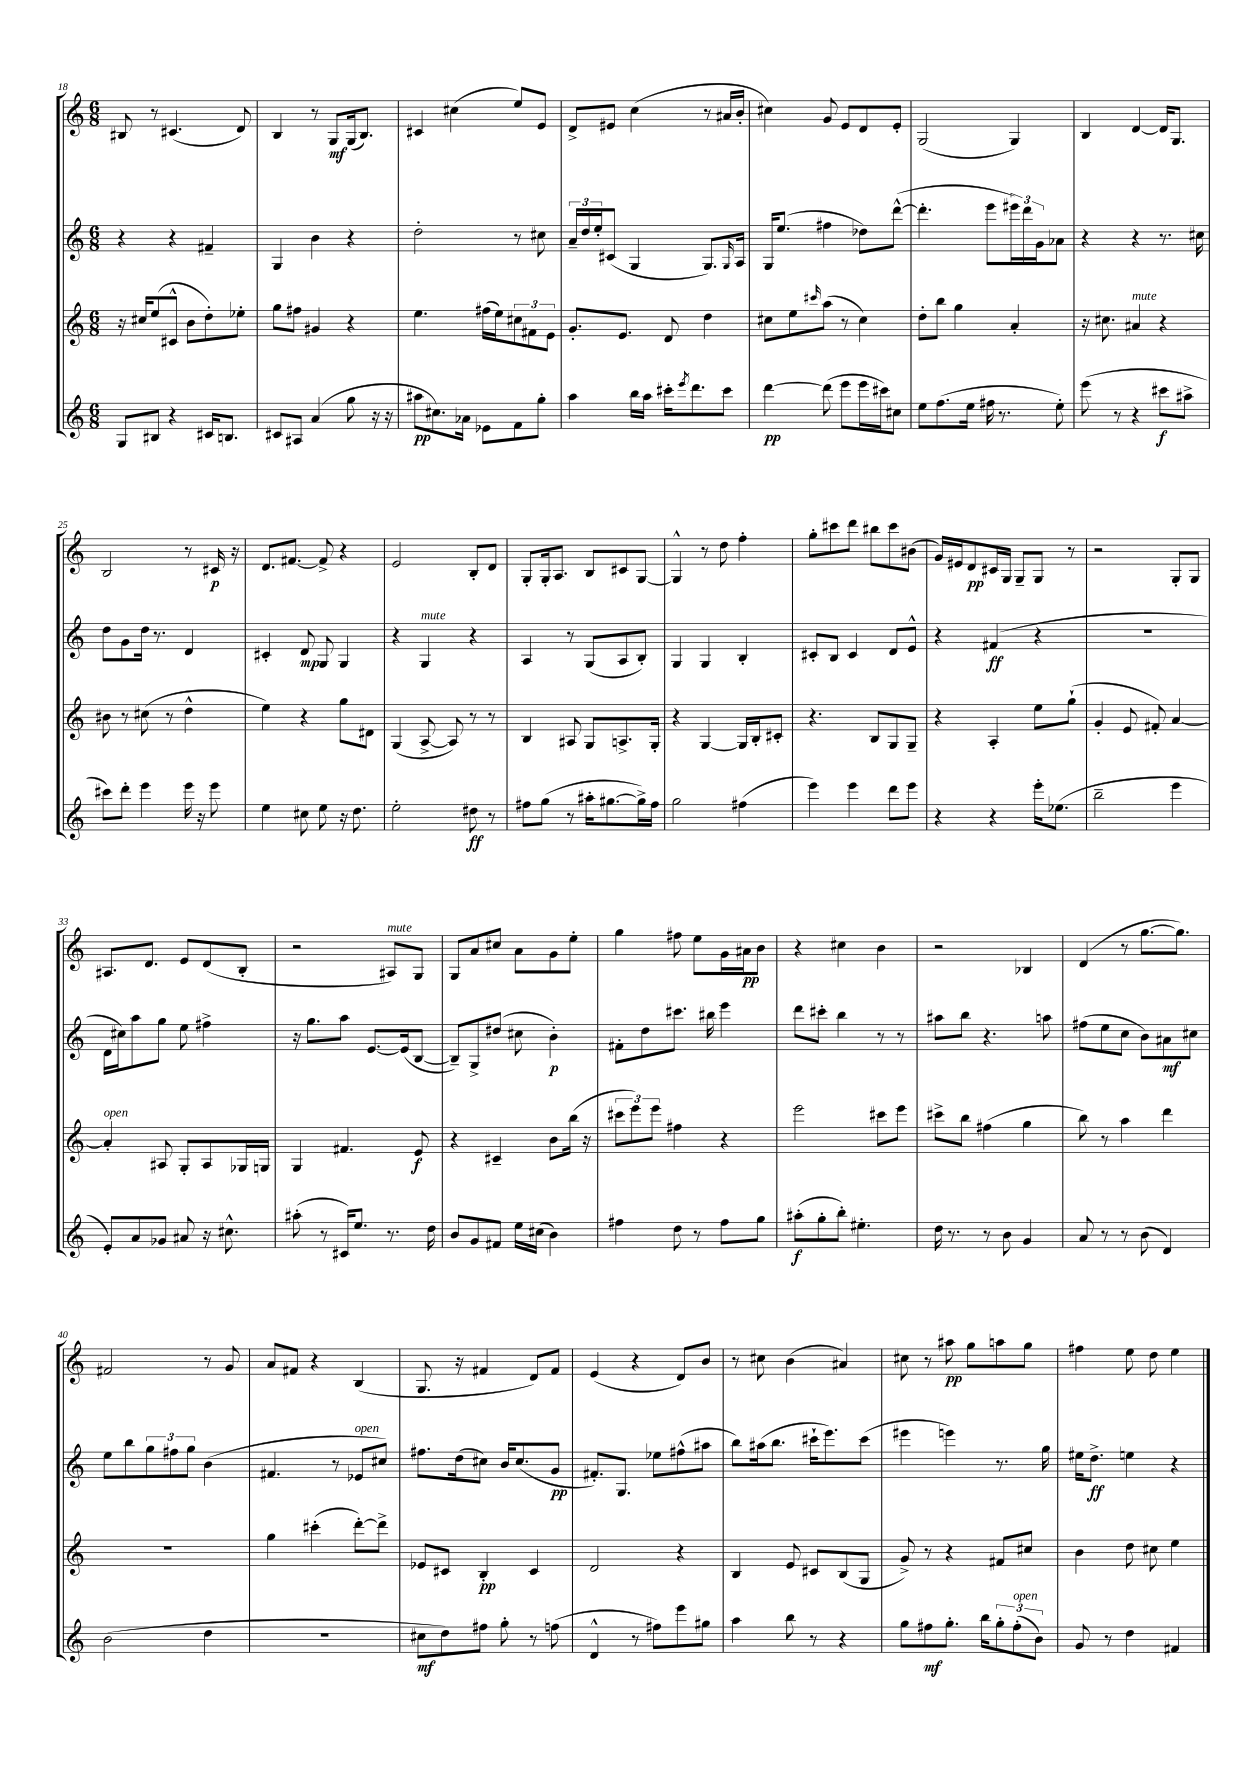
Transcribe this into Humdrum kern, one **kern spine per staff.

**kern	**kern	**kern	**kern
*staff4	*staff3	*staff2	*staff1
*clefG2	*clefG2	*clefG2	*clefG2
*k[]	*k[]	*k[]	*k[]
*M6/8	*M6/8	*M6/8	*M6/8
8G/L	16r	4r	8B#/
.	16cc#/LK	.	.
8B#/J	(8ee/	.	8r
4r	8c#^^/J	4r	(4.c#/
.	8b\L	.	.
16c#/LK	8dd'\)	4f#~/	.
8.B/J	.	.	.
.	8ee-'\J	.	8d/)
=	=	=	=
8c#/L	8gg\L	4G/	4B/
8A#/J	8ff#\J	.	.
(4a/	4g#/	4b\	8r
.	.	.	8G/L
8gg\	4r	4r	(16G/k
.	.	.	8.B/J)
16r	.	.	.
16r	.	.	.
=	=	=	=
8aa#\L	4.ee\	2dd'\	4c#/
8.cc#\)	.	.	.
.	.	.	(4cc#\
16a-\Jk	.	.	.
8e-\L	(16ff#\LL	.	.
.	16ee\J)	.	.
8f\	12cc#\	8r	8ee/L)
.	12f#\	.	.
8gg'\J	.	8cc#\	8e/J
.	12e\J	.	.
=	=	=	=
4aa\	8.g'/L	24a~/LL	8d^/L
.	.	24dd/	.
.	.	24ee'/J	.
.	.	(8c#/J	8e#/J
.	8.e/J	.	.
16bb\LL	.	4G/	(4cc\
16aa\JJ	.	.	.
16ccc#'\LK	8d/	.	.
8qeee/	.	.	.
8.ddd\	.	.	.
.	4dd\	8.G/L)	8r
8ccc#\J	.	.	16a#/LL
.	.	16qqG/	.
.	.	16A/Jk	16b'/JJ
=	=	=	=
[4ddd\	8cc#\L	16G/LK	4cc#\)
.	.	(8.ee/J	.
.	8ee\	.	.
.	16qqccc#/	.	.
(8ddd\]	(8aa\J	4ff#\	8g/
8eee\L	8r	.	8e/L
16eee\L	4cc#\)	8dd-\L)	8d/
16ccc#\J)	.	.	.
8cc#\J	.	([8ddd^^\J	8e'/J
=	=	=	=
8ee\L	8dd'\L	4.ddd'\]	(2G/
(8.ff\	8bb\J	.	.
.	4gg\	.	.
16ee\Jk	.	.	.
16ff#\	.	8eee\L	.
8.r	.	.	.
.	4a'/	24eee#\L)	4G/)
.	.	24ddd\	.
.	.	24g\J	.
8ee'\)	.	8a-\J	.
=	=	=	=
(8eee\	16r	4r	4B/
.	8.cc#\	.	.
8r	.	.	.
4r	4a#/	4r	[4d/
8ccc#\L	4r	8.r	16d/]LK
.	.	.	8.G/J
8aa#^\J	.	.	.
.	.	16cc#\	.
=	=	=	=
8ccc#\L)	8b#\	8dd\L	2B/
8ddd'\J	8r	8g\	.
4eee\	(8cc#\	16dd\Jk	.
.	.	8.r	.
.	8r	.	.
16eee\	4dd^^\	4d/	8r
16r	.	.	.
8eee\	.	.	16c#/
.	.	.	16r
=	=	=	=
4ee\	4ee\)	4c#'/	8.d/L
.	.	.	[8.f#/J
8cc#\	4r	8d/	.
8ee\	.	8G/	8f#^/]
16r	8gg\L	4G/	4r
8.dd\	.	.	.
.	8d#\J	.	.
=	=	=	=
2ee'\	(4G/	4r	2e/
.	[8A^/	4G/	.
.	8A/])	.	.
8dd#\	8r	4r	8B'/L
8r	8r	.	8d/J
=	=	=	=
8ff#\L	4B/	4A/	8G'/L
(8gg\J	.	.	16G'/k
.	.	.	8.A/J
8r	8A#/	8r	.
16aa#'\LK	8G/L	(8G/L	8B/L
[8.gg#\	.	.	.
.	8.A^/	8A/	8c#/
16gg#^\]L)	.	8B'/J)	[8G/J
16ff#\JJ	16G'/Jk	.	.
=	=	=	=
2gg\	4r	4G/	4G^^/]
.	[4G/	4G/	8r
.	.	.	8dd\
(4ff#\	16G/]LL	4B'/	4ff'\
.	16B'/J	.	.
.	8c#'/J	.	.
=	=	=	=
4eee\)	4.r	8c#'/L	8gg'\L
.	.	8B/J	8ccc#\
4eee\	.	4c#/	8ddd\J
.	8B/L	.	8bb#\L
8ddd\L	8G/	8d/L	8ccc#\
8eee\J	8G~/J	8e^^/J	(8b#\J
=	=	=	=
4r	4r	4r	16g/LL)
.	.	.	16e#/J
.	.	.	8d/
4r	4A'/	(4f#/	16c#/L
.	.	.	16G/JJ
.	.	.	8G~/L
16eee'\LK	8ee\L	4r	8G/J
(8.ee-\J	.	.	.
.	(8gg`\J	.	8r
=	=	=	=
2bb~\	4g'/	2.r	2r
.	8e/	.	.
.	8f#'/)	.	.
4eee\	[4a/	.	8G'/L
.	.	.	8G/J
=	=	=	=
8e'/L)	4a'/]	16d\LL	8.A#/L
.	.	16cc#\J)	.
8a/	.	8aa\	.
.	.	.	8.d/J
8g-/J	8A#/	8gg\J	.
8a#/	8G'/L	8ee\	8e/L
16r	8A#/	4ff#^\	(8d/
8.cc#^^\	.	.	.
.	16G-/L	.	8B'/J
.	16G/JJ	.	.
=	=	=	=
(8aa#'\	4G/	16r	2r
.	.	8.gg\L	.
8r	.	.	.
16c#/LK)	4.f#/	8aa\J	.
8.ee/J	.	.	.
.	.	[8.e/L	.
8.r	.	.	8A#/L)
.	.	(16e/]k	.
.	8e/	[8B/J	8G/J
16dd\	.	.	.
=	=	=	=
8b/L	4r	8B~/]L)	8G/L
8g/	.	8G^/	8a/
8f#/J	4c#~/	(8dd#/J	8cc#/J
16ee\LL	.	8cc#\	8a\L
(16cc#\JJ	.	.	.
4b\)	8b\L	4b'\)	8g\
.	(16bb\Jk	.	8ee'\J
.	16r	.	.
=	=	=	=
4ff#\	12ccc#\L	8f#'\L	4gg\
.	12eee\)	.	.
.	.	8dd\	.
.	12eee\J	.	.
8dd\	4ff#\	8.ccc#\J	8ff#\
8r	.	.	8ee\L
.	.	16bb#\	.
8ff#\L	4r	4eee\	16g\L
.	.	.	16a#\J
8gg\J	.	.	8b\J
=	=	=	=
(8aa#'\L	2eee\	8ddd\L	4r
8gg'\	.	8ccc#'\J	.
8bb'\J)	.	4bb\	4cc#\
4.ee#'\	.	.	.
.	8ccc#\L	8r	4b\
.	8eee\J	8r	.
=	=	=	=
16dd\	8ccc#^\L	8aa#\L	2r
8.r	.	.	.
.	8bb\J	8bb\J	.
8r	(4ff#\	4.r	.
8b\	.	.	.
4g/	4gg\	.	4B-/
.	.	8aa\	.
=	=	=	=
8a/	8bb\)	(8ff#\L	(4d/
8r	8r	8ee\	.
8r	4aa\	8cc\J	8r
(8b\	.	8b\L)	[8.gg\L
4d/)	4ddd\	8a#\	.
.	.	.	8.gg\]J)
.	.	8cc#\J	.
=	=	=	=
(2b\	2.r	8ee\L	2f#/
.	.	8bb\	.
.	.	12gg\	.
.	.	12ff#\	.
.	.	12gg\J	.
4dd\	.	(4b\	8r
.	.	.	8g/
=	=	=	=
2.r	4gg\	4.f#/	8a/L
.	.	.	8f#/J
.	(4ccc#'\	.	4r
.	.	8r	.
.	[8ddd'\L)	8e-/L	(4B/
.	8ddd^\]J	8cc#/J)	.
=	=	=	=
8cc#\L	8e-/L	8.ff#\L	8.G/
8dd\)	8c#/J	.	.
.	.	(16dd\k	16r
8ff#\J	4B'/	8cc#\J)	4f#/
8gg'\	.	16b/LK	.
.	.	(8.cc#/	.
8r	4c#/	.	8d/L)
(8ff\	.	8g/J	8f#/J
=	=	=	=
4d^^/	2d/	8.f#'/L)	(4e/
.	.	8.G/J	.
8r	.	.	4r
8ff#\L)	.	8ee-\L	.
8eee\	4r	(8ff#^^\	8d/L)
8gg#\J	.	8aa#\J	8b/J
=	=	=	=
4aa\	4B/	8bb\L)	8r
.	.	(16aa#\k	8cc#\
.	.	8.bb\J	.
8bb\	8e/	.	(4b\
8r	8c#/L	16ccc#`\LK	.
.	.	8.eee\)	.
4r	(8B/	.	4a#/)
.	8G/J	(8ccc#\J	.
=	=	=	=
8gg\L	8g^/)	4eee#\	8cc#\
8ff#\	8r	.	8r
8.gg'\J	4r	4eee\)	8aa#\
.	.	.	8gg\L
16bb\LK	.	.	.
12gg'\	8f#/L	8.r	8aa\
(12ff#'\	.	.	.
.	8cc#/J	.	8gg\J
12b\J)	.	.	.
.	.	16gg\	.
=	=	=	=
8g/	4b\	16ee#\LK	4ff#\
.	.	8.dd^\J	.
8r	.	.	.
4dd\	8dd\	4ee\	8ee\
.	8cc#\	.	8dd\
4f#/	4ee\	4r	4ee\
==	==	==	==
*-	*-	*-	*-
